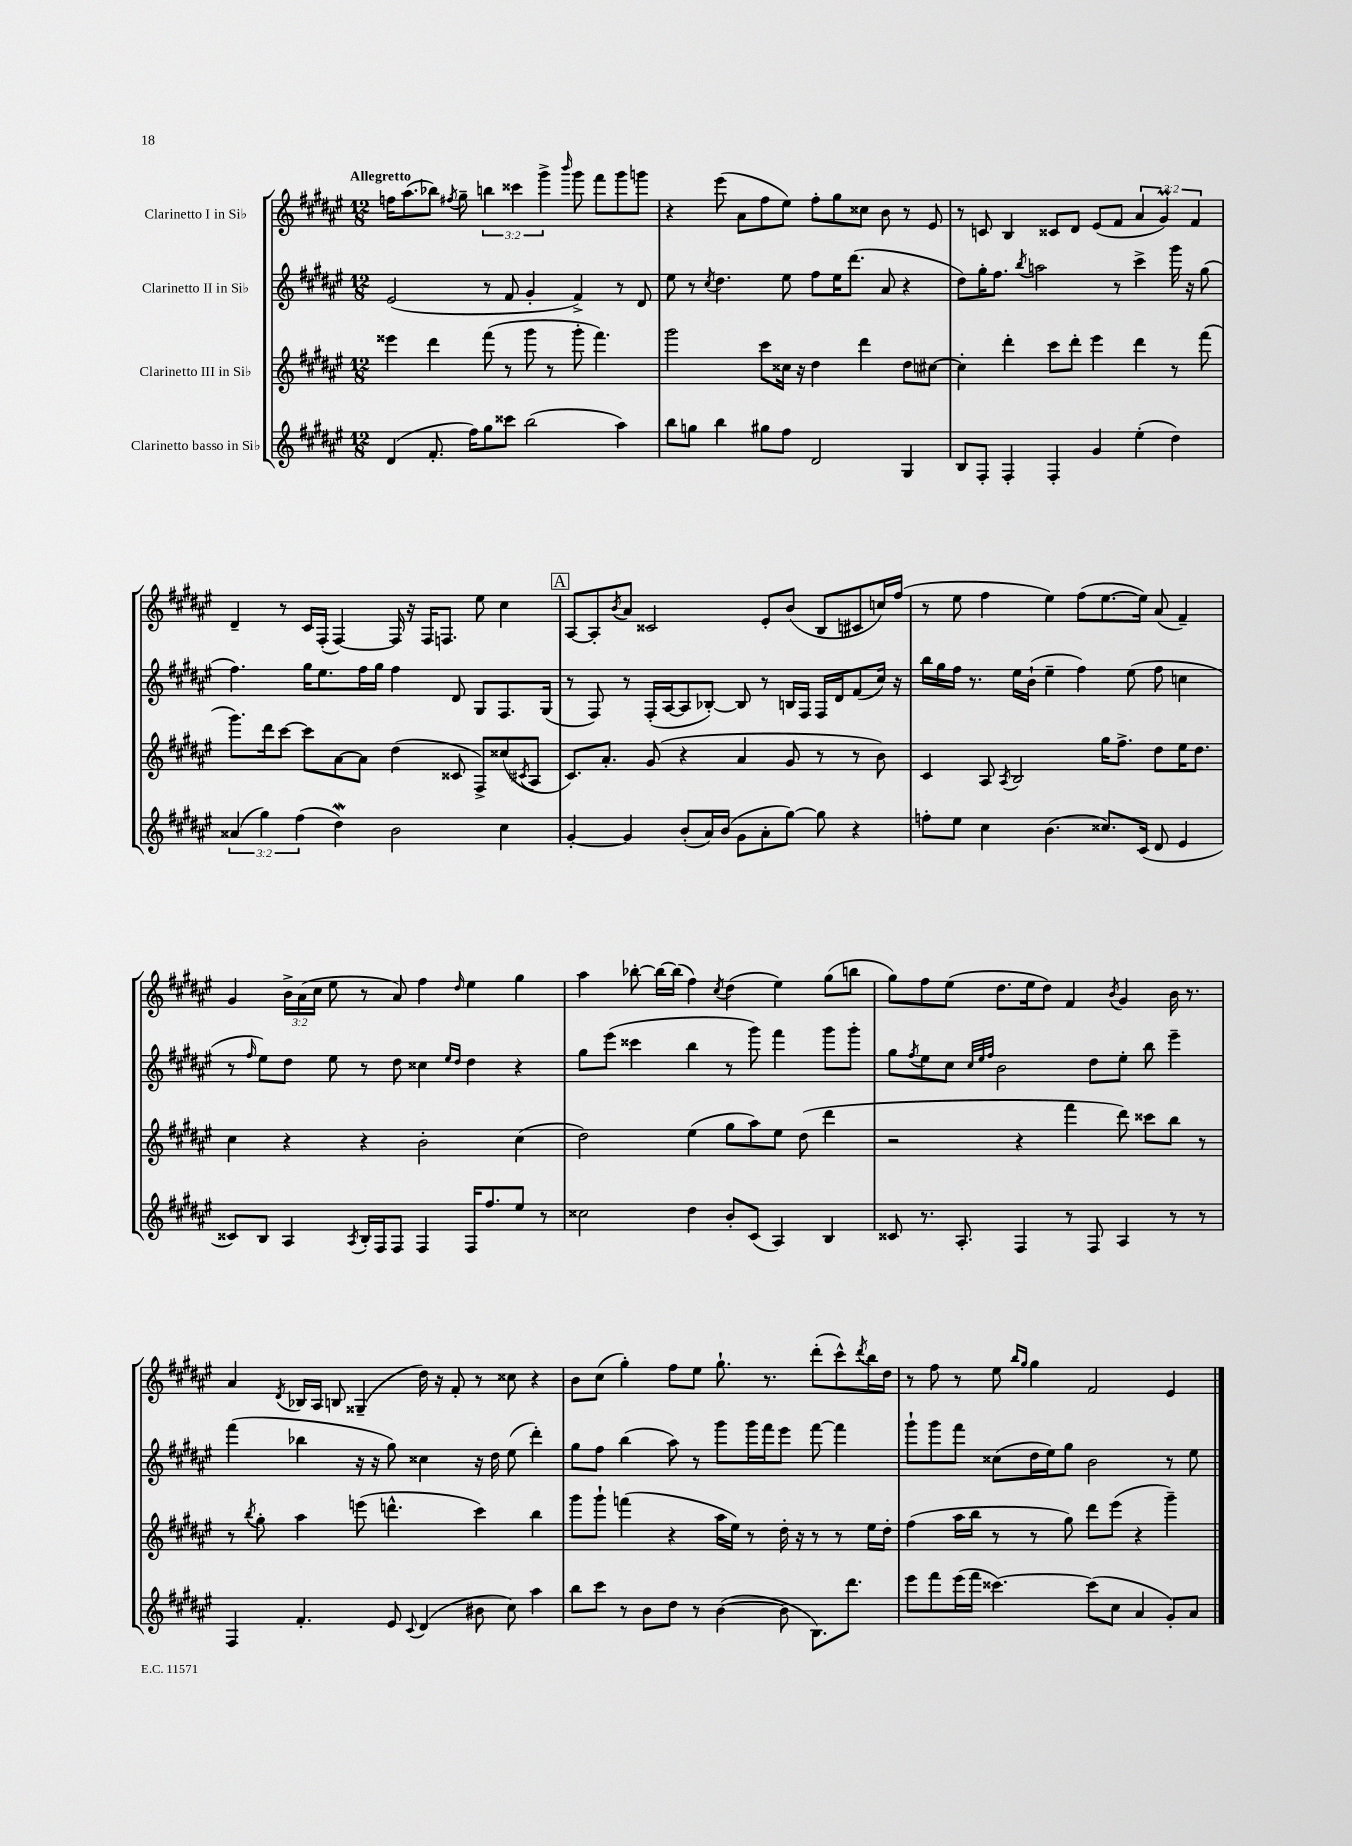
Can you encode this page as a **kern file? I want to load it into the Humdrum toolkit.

**kern	**kern	**kern	**kern
*staff4	*staff3	*staff2	*staff1
*clefG2	*clefG2	*clefG2	*clefG2
*k[f#c#g#d#a#e#]	*k[f#c#g#d#a#e#]	*k[f#c#g#d#a#e#]	*k[f#c#g#d#a#e#]
*M12/8	*M12/8	*M12/8	*M12/8
(4d#/	4eee##\	(2e#/	16ff\LK
.	.	.	(8.aa#\
8.f#'/	4ddd#\	.	8bb-\J)
.	.	.	8qff#/
.	.	.	8gg#~\
16ff#\LK)	.	.	.
8gg#\	(8fff#\	8r	6bb\
8ccc##\J	8r	8f#/	.
.	.	.	6ccc##\
(2bb\	8ggg#\	4g#'/	.
.	.	.	6ggg#^\
.	8r	.	.
.	.	.	16qqbbb/
.	8ggg#'\	4f#^/)	8ggg#\
.	4.fff#\)	.	8fff#\L
4aa#\)	.	8r	8ggg#\
.	.	8d#/	8ggg\J
=	=	=	=
8bb\L	2ggg#\	8ee#\	4r
8gg\J	.	8r	.
.	.	8qcc#/	.
4bb\	.	4.dd#\	(8eee#\
.	.	.	8a#\L
8gg#\L	8ccc#\L	.	8ff#\
8ff#\J	16cc##\Jk	8ee#\	8ee#\J)
.	16r	.	.
2d#/	4dd#\	8ff#\L	8ff#'\L
.	.	16ee#\K	8gg#\
.	.	(8.ddd#\J	.
.	4ddd#\	.	8cc##\J
.	.	8a#/	8b\
4G#/	8dd#\L	4r	8r
.	[8cc#\J	.	8e#/
=	=	=	=
8B/L	4cc#'\]	8dd#\L)	8r
8F#'/J	.	16gg#'\K	8c/
.	.	8.ff#\J	.
4F#'/	4ddd#'\	.	4B/
.	.	8qbb/	.
.	.	2aa\	.
4F#'/	8ccc#\L	.	8c##/L
.	8ddd#'\J	.	8d#/J
4g#/	4eee#\	.	(8e#/L
.	.	8r	8f#/J
(4ee#'\	4ddd#\	4ccc#^\	6a#/
.	.	.	6g#/)
4dd#\)	8r	16ggg#\	.
.	.	16r	.
.	.	.	6f#/
.	(8fff#\	(8gg#\	.
=	=	=	=
(6a##/	8.ggg#\L)	4.ff#\)	4d#~/
6gg#\)	.	.	.
.	16ddd#\k	.	.
.	[8ccc#\J	.	8r
(6ff#\	.	.	.
.	8ccc#\]L	16gg#\LK	16c#/LL
.	.	8.ee#\	(16F#'/JJ
4dd#\)	[8a#\	.	[4F#/)
.	8a#\]J	16ff#\L	.
.	.	16gg#\JJ	.
2b\	(4dd#\	4ff#\	16F#/]
.	.	.	16r
.	.	.	16F#/LK
.	.	.	8.F/J
.	8c##/	8d#/	.
.	8F#^/L)	8G#/L	8ee#\
4cc#\	(8cc##/	8.F#/	4cc#\
.	8qc#/	.	.
.	8A#/J	.	.
.	.	(16G#/Jk	.
=	=	=	=
[4g#'/	8.c#/L)	8r	[8A#/L
.	.	8F#/)	8A#'/]
.	8.a#'/J	.	.
.	.	.	8qb/
4g#/]	.	8r	8a#/J
.	(8g#/	(16F#'/LL	2c##/
.	.	[16A#/J	.
(8b'/L	4r	8A#/]	.
16a#/L)	.	[8B-'/J)	.
(16b/JJ	.	.	.
8g#\L	4a#/	8B-/]	.
8a#'\	.	8r	8e#'/L
[8gg#\J)	8g#/	16B/LL	(8b/J
.	.	16F#/JJ	.
8gg#\]	8r	16F#/LL	8B/L
.	.	16d#/J	.
4r	8r	(8f#/	8c#/
.	8b\)	16cc#/Jk)	16cc/L)
.	.	16r	(16ff#/JJ
=	=	=	=
8ff'\L	4c#/	16bb\LL	8r
.	.	16gg#\	.
8ee#\J	.	16ff#\JJ	8ee#\
.	.	8.r	.
4cc#\	8A#/	.	4ff#\
.	8qA#/	.	.
.	2B/	16ee#\LL	.
.	.	(16b`\JJ	.
(4.b\	.	4ee#~\	4ee#\)
.	.	4ff#\)	(8ff#\L
8.cc##/L)	16gg#\LK	.	[8.ee#\
.	8.ff#^\J	.	.
.	.	(8ee#\	.
(16c#/Jk	.	.	16ee#\]Jk)
8d#/	8dd#\L	8ff#\	(8a#/
4e#/	16ee#\K	4cc\	4f#~/)
.	8.dd#\J	.	.
=	=	=	=
8c##/L)	4cc#\	8r	4g#/
.	.	16qqff#/	.
8B/J	.	8ee#\L)	.
4A#/	4r	8dd#\J	24b^\LL
.	.	.	(24a#\
.	.	.	24cc#\JJ
.	.	8ee#\	8ee#\
8qA#/	.	.	.
16B'/LL	4r	8r	8r
16F#/J	.	.	.
8F#/J	.	8dd#\	8a#/)
4F#/	2b'\	4cc##\	4ff#\
.	.	16qqee#/LL	.
.	.	16qqdd#/JJ	16qqdd#/
16F#/LK	.	4dd#\	4ee#\
8.ff#/	.	.	.
8ee#/J	(4cc#\	4r	4gg#\
8r	.	.	.
=	=	=	=
2cc##\	2dd#\)	8gg#\L	4aa#\
.	.	(8eee#\J	.
.	.	4ccc##\	[8bb-'\
.	.	.	16bb-\_LL
.	.	.	(16bb-\]JJ
4dd#\	(4ee#\	4bb\	4ff#\)
.	.	.	8qcc#/
8b'/L	8gg#\L	8r	(4dd#\
(8c#/J	8aa#\)	8ggg#\)	.
4A#/)	8ee#\J	4fff#\	4ee#\)
.	(8dd#\	.	.
4B/	4ddd#\	8ggg#\L	(8gg#\L
.	.	8ggg#'\J	8bb\J
=	=	=	=
8c##/	2r	8gg#\L	8gg#\L)
.	.	8qff#/	.
8.r	.	8ee#\	8ff#\
.	.	8cc#\J	(8ee#\J
8.A#'/	.	.	.
.	.	32qqcc#/LLL	.
.	.	32qqee#/	.
.	.	32qqff#/JJJ	.
.	.	2b\	8.dd#\L
4F#/	4r	.	.
.	.	.	16ee#\k
.	.	.	8dd#\J)
8r	4fff#\	.	4f#/
8F#/	.	8dd#\L	.
.	.	.	8qb/
4A#/	8ddd#\)	8ee#'\J	4g#/
.	8ccc##\L	8bb\	.
8r	8bb\J	4eee#~\	16b\
.	.	.	8.r
8r	8r	.	.
=	=	=	=
4F#/	8r	(4fff#\	4a#/
.	8qbb/	.	.
.	8gg#'\	.	.
.	.	.	8qd#/
4.f#'/	4aa#\	4bb-\	16B-/LL
.	.	.	16A#/JJ
.	.	.	8B/
.	(8eee\	16r	(4G##~/
.	.	16r	.
8e#/	4.ddd^^\	8gg#\)	.
8qqc#/	.	.	.
(4d#/	.	4cc##\	16dd#\)
.	.	.	16r
.	.	.	8f#'/
8b#\	4ccc#\)	16r	8r
.	.	16dd#\	.
8cc#\)	.	(8ee#\	8cc##\
4aa#\	4bb\	4ddd#'\)	4r
=	=	=	=
8bb\L	8ggg#\L	8gg#\L	8b\L
8ccc#\J	8ggg#`\J	8ff#\J	(8cc#\J
8r	(4fff\	(4bb\	4gg#'\)
8b\L	.	.	.
8dd#\J	4r	8aa#\)	8ff#\L
8r	.	8r	8ee#\J
([4b\	16aa#\LL	8ggg#\L	8.gg#`\
.	16ee#\JJ)	.	.
.	8r	16ggg#\L	.
.	.	16fff#\J	8.r
8b\]	16dd#'\	8eee#\J	.
.	16r	.	.
8.B\L)	8r	[8fff#\	(8ddd#'\L
.	8r	4fff#\]	8ccc#^^\)
8.ddd#\J	.	.	.
.	.	.	8qddd#/
.	16ee#\LL	.	16bb\L
.	16dd#'\JJ	.	16dd#\JJ
=	=	=	=
8eee#\L	(4ff#\	8ggg#`\L	8r
8fff#\	.	8ggg#\	8ff#\
(16eee#\L	16aa#\LL	8fff#\J	8r
16fff#\JJ	16bb\JJ	.	.
[4.ccc##\)	8r	(8cc##\L	8ee#\
.	.	.	16qqbb/LL
.	.	.	16qqgg#/JJ
.	8r	16dd#\L	4gg#\
.	.	16ee#\J)	.
.	8gg#\)	8gg#\J	.
(8ccc##\]L	8ddd#\L	2b\	2f#/
8cc#\J	(8eee#\J	.	.
4a#/	4r	.	.
8g#'/L)	4ggg#~\)	8r	4e#/
8a#/J	.	8ee#\	.
==	==	==	==
*-	*-	*-	*-
